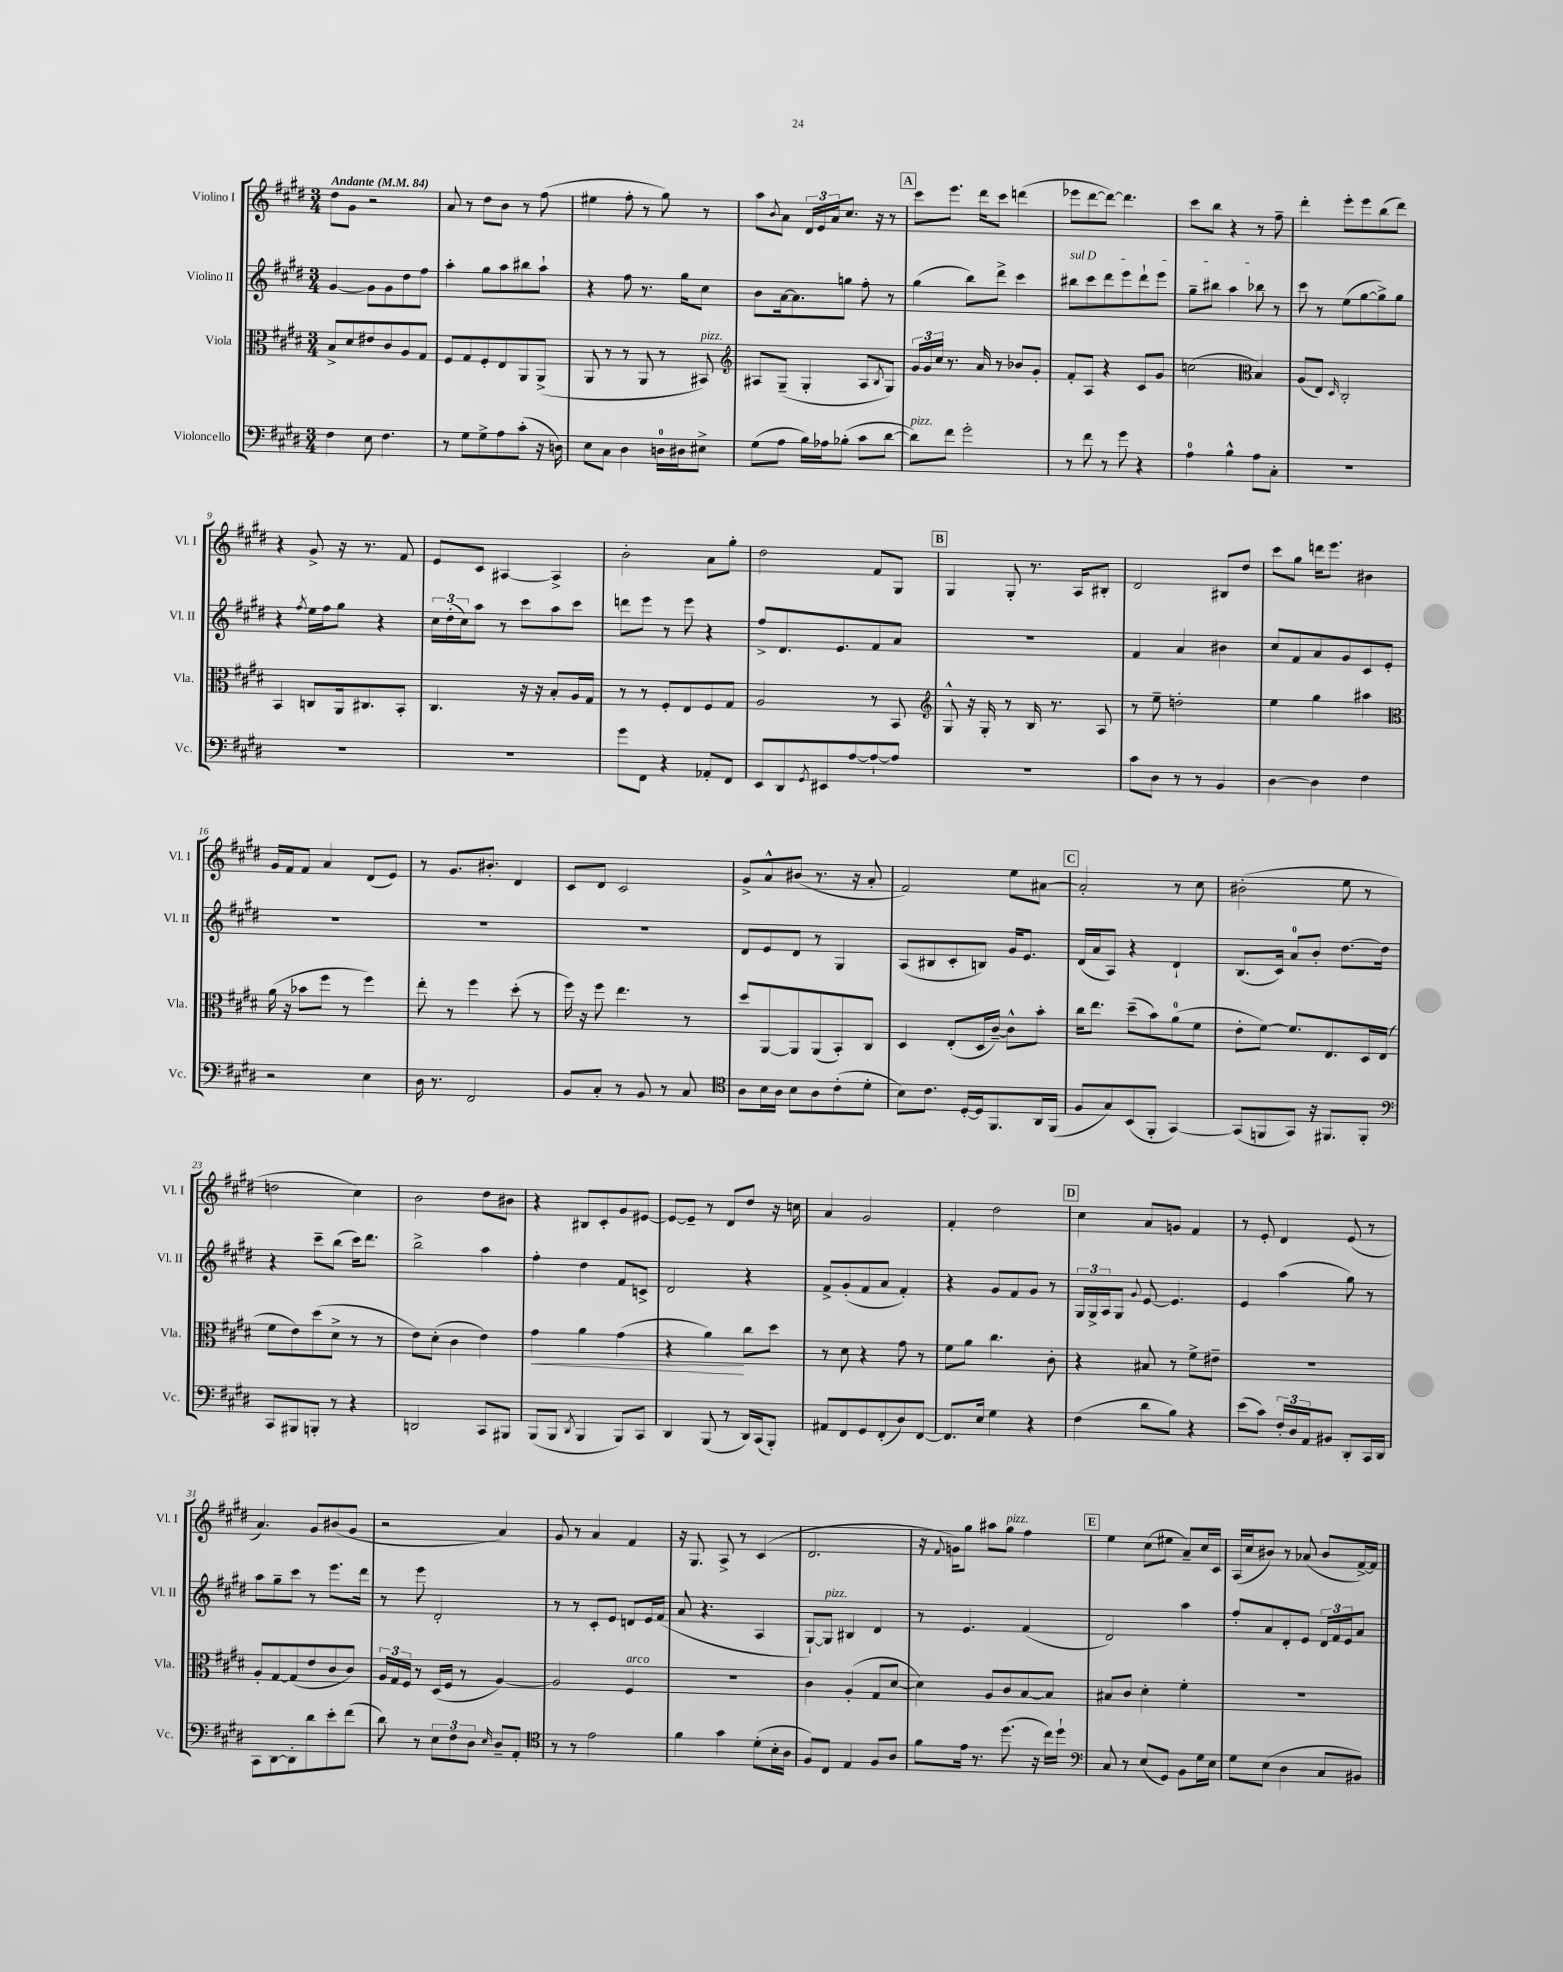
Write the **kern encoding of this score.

**kern	**kern	**dynam	**kern	**kern
*part4	*part3	*part3	*part2	*part1
*staff4	*staff3	*staff3	*staff2	*staff1
*I"Violoncello	*I"Viola	*	*I"Violino II	*I"Violino I
*I'Vc.	*I'Vla.	*	*I'Vl. II	*I'Vl. I
*clefF4	*clefC3	*	*clefG2	*clefG2
*k[f#c#g#d#]	*k[f#c#g#d#]	*	*k[f#c#g#d#]	*k[f#c#g#d#]
*M3/4	*M3/4	*	*M3/4	*M3/4
*MM84	*MM84	*	*MM84	*MM84
=1	=1	=1	=1	=1
!	!	!	!	!LO:TX:a:B:t=Andante
4F#\	8B^/L	.	[4g#/	8dd#\L
.	8d#/	.	.	8g#\J
8E\	8e#X/	.	8g#\L]	2r
4.F#\	8c#/	.	8g#\	.
.	8A/	.	8dd#\	.
.	8G#/J	.	8ff#\J	.
=2	=2	=2	=2	=2
8r	8F#/L	.	4aa'\	8a/
8G#\L	8G#/	.	.	8r
8G#^\	8F#'/	.	8gg#\L	8dd#\L
8A\	8E/	.	8aa\	8b\J
(8c#'\J	8AA/	.	8bb#X\	8r
16r	(8AA^/J	.	8aa`\J	(8ff#\
16Dn\)	.	.	.	.
=3	=3	=3	=3	=3
8E\L	8AA/	.	4r	4ee#X\
8C#\J	8r	.	.	.
4D#\	8r	.	8ff#\	8ff#'\
.	8AA/	.	8.r	8r
16Dn\LL	8r	.	.	8gg#\)
16D#X\J	.	.	16gg#\KL	.
!	!LO:TX:a:i:t=pizz.	!	!	!
8E#X^\J	8BB#X/)	.	8cc#\J	8r
=4	=4	=4	=4	=4
*	*clefG2	*	*	*
(8G#\L	8A#X/L	.	8b\L	8aa\L
.	.	.	.	8qb/
8A\J	(8G#~/J	.	[16a\k	8a\J
.	.	.	8.a\]	.
16B\LL)	4G#'/	.	.	24d#/LL
.	.	.	.	24e/
16A-X\J	.	.	.	.
.	.	.	.	24a/J
(8B-X'\J	.	.	8ggn\J	8.cc#/J
8c#\L	8A#/L	.	8ff#'\	.
.	.	.	.	16r
.	8qB/	.	.	.
[8d#\J	8G#/J)	.	8r	8r
!!LO:REH:place=s1:t=A
=5	=5	=5	=5	=5
!LO:TX:a:i:t=pizz.	!	!	!	!
8d#\L])	24g#/LL	.	(4gg#\	8ccc#\L
.	24g#/	.	.	.
.	24cc#/JJ	.	.	.
8f#\J	8.r	.	.	8.eee\J
2g#'\	.	.	8bb\L)	.
.	16a/	.	.	16ddd#\KL
.	8r	.	8ddd#^\J	8ccc#\J
.	8b-X/L	.	4ccc#\	(4dddn\
.	8g#'/J	.	.	.
=6	=6	=6	=6	=6
!	!	!	!LO:TX:a:i:t=sul D	!
8r	8f#'/L	.	8bb#X\L	8eee-X\L
8f#\	8A/J	.	8ccc#\	[8ddd#\
8r	4r	.	8ddd#\	8ddd#\J_)
8g#\	.	.	8eee\	4.ddd#\]
4r	8c#/L	.	8ddd#`\	.
.	8g#/J	.	8eee\J	.
=7	=7	=7	=7	=7
4A\	(2ccn\	.	8gg#~\L	8ccc#\L
.	.	.	8bb#X\J	8bb\J
4B^^\	.	.	4aa\	4r
*	*clefC3	*	*	*
8A\L	4B/)	.	8bb-X\	8r
8C#'\J	.	.	8r	8ff#~\
=8	=8	=8	=8	=8
2.r	(8A/L	.	8ccc#\	4ddd#'\
.	8E/J)	.	8r	.
.	16qqD#/	.	.	.
.	2C#'/	.	(8ee\L	8eee'\L
.	.	.	[8gg#\	8eee\
.	.	.	8gg#^\])	(8bb\
.	.	.	8gg#\J	8ddd#\J)
!!LO:LB:g=z
=9	=9	=9	=9	=9
2.r	4BB/	.	4r	4r
.	.	.	8qff#/	.
.	8Cn/L	.	16ee\LL	8g#^/
.	.	.	16ff#\J	.
.	16AA/k	.	8gg#\J	16r
.	8.C#X/	.	.	8.r
.	.	.	4r	.
.	8BB'/J	.	.	8f#/
=10	=10	=10	=10	=10
2.r	4.C#/	.	24cc#\LL	8e/L
.	.	.	(24dd#'\	.
.	.	.	24cc#\J)	.
.	.	.	8aa\J	8c#/J
.	.	.	8r	[4A#X/
.	16r	.	8ccc#\L	.
.	16r	.	.	.
.	8B'/L	.	8aa\	4A#^/]
.	16A/L	.	8ccc#\J	.
.	16G#/JJ	.	.	.
=11	=11	=11	=11	=11
8g#\L	8r	.	8dddn\L	2b'\
8FF#\J	8r	.	8eee\J	.
4r	8F#'/L	.	8r	.
.	8E/	.	8eee\	.
8AA-X'/L	8F#/	.	4r	8a\L
8FF#/J	8G#/J	.	.	8gg#'\J
=12	=12	=12	=12	=12
8EE/L	2A/	.	8ff#^/L	2dd#\
8DD#/	.	.	8.d#/	.
8qGG#/	.	.	.	.
8EE#X/	.	.	.	.
.	.	.	8.e/	.
[8A/	.	.	.	.
8A`/_	8r	.	8f#/	8f#/L
8A/J]	8BB/	.	8a/J	8G#/J
!!LO:REH:place=s1:t=B
=13	=13	=13	=13	=13
*	*clefG2	*	*	*
2.r	8G#^^/	.	2.r	4G#/
.	16r	.	.	.
.	16G#'/	.	.	.
.	8r	.	.	8G#'/
.	16B/	.	.	8.r
.	8.r	.	.	.
.	.	.	.	16A/KL
.	8A/	.	.	8B#X'/J
=14	=14	=14	=14	=14
8c#\L	8r	.	4f#/	2d#/
8D#\J	8ee~\	.	.	.
8r	2ddn'\	.	4a/	.
8r	.	.	.	.
4BB/	.	.	4b#X\	8B#X/L
.	.	.	.	8dd#/J
=15	=15	=15	=15	=15
[4D#\	4ee\	.	8cc#/L	8ccc#\L
.	.	.	8f#/	8gg#\J
4D#\]	4gg#\	.	8a/	16dddn\KL
.	.	.	.	8.eee\J
.	.	.	8g#/	.
4F#\	4aa#X\	.	8c#/	4b#X\
.	.	.	8e'/J	.
!!LO:LB:g=z
=16	=16	=16	=16	=16
*	*clefC3	*	*	*
2r	(16a\	.	2.r	16g#/LL
.	16r	.	.	16f#/J
.	8b-X\L	.	.	8f#/J
.	8ff#\J	.	.	4a/
.	8r	.	.	.
4E\	4ff#\)	.	.	(8d#/L
.	.	.	.	8e/J)
=17	=17	=17	=17	=17
16D#\	8ee'\	.	2.r	8r
8.r	.	.	.	.
.	8r	.	.	8.g#/L
2FF#/	4ff#\	.	.	.
.	.	.	.	8.b#X'/J
.	(8dd#'\	.	.	4d#/
.	8r	.	.	.
=18	=18	=18	=18	=18
8BB/L	16ff#\)	.	2.r	8c#/L
.	16r	.	.	.
8C#'/J	8ff#\	.	.	8d#/J
8r	4.ee\	.	.	2c#/
8BB/	.	.	.	.
8r	.	.	.	.
8C#/	8r	.	.	.
=19	=19	=19	=19	=19
*clefC4	*	*	*	*
8A\L	8dd#/L	.	8d#/L	8g#^/L
16B\L	[8AA/	.	8e/	8a^^/
16A\JJ	.	.	.	.
8B\L	8AA/]	.	8d#/J	(8b#X/J
8A\	(8AA/	.	8r	8.r
(8c#'\	8BB'/)	.	4G#/	.
.	.	.	.	16r
8d#'\J	8C#/J	.	.	8a'/
=20	=20	=20	=20	=20
8B\L)	4D#/	.	(8A/L	2f#/)
8.c#\J	.	.	8B#X/	.
.	(8E'/L	.	8c#'/	.
[16D#'/LL	.	.	.	.
16D#/J]	16D#/L	.	8Bn/J)	.
8.FF#/	[16c#~/JJ)	.	.	.
.	8c#^^\L]	.	16g#/KL	8ee\L
.	.	.	8.e/J	.
16AA/L	8b'\J	.	.	[8a#X\J
(16FF#/JJ	.	.	.	.
!!LO:REH:place=s1:t=C
=21	=21	=21	=21	=21
8F#/L	16cc#\KL	.	(16d#/LL	2a#'/]
.	8.ee\J	.	16a/J	.
8G#/)	.	.	8A/J)	.
(8BB/	(8dd#~\L	.	4r	.
8FF#'/J	8b\)	.	.	.
[4GG#/)	(8a\	.	4d#`/	8r
.	8f#\J	.	.	8cc#\
=22	=22	=22	=22	=22
(8GG#/L]	8e'\L	.	(8.B/L	(2b#X'\
8FFn/	[8f#\J)	.	.	.
.	.	.	16c#/Jk)	.
8GG#/J)	8.f#/L]	.	8a/L	.
16r	.	.	8b'/J	.
8.FF#X/L	8.E/	.	.	.
.	.	.	[8.dd#\L	8ee\
8FF#'/J	16D#/L	.	.	8r
.	(16E/JJ	.	16dd#\Jk]	.
!!LO:LB:g=z
=23	=23	=23	=23	=23
*clefF4	*	*	*	*
8CC#/L	8f#\L	.	4r	2ddn\
8BBB#X/	8e\)	.	.	.
8BBBn'/J	(8dd#\	.	8ccc#~\L	.
8r	8d#^\J	.	(8bb\J	.
4r	8r	.	16ccc#\KL)	4cc#\)
.	.	.	8.ddd#\J	.
.	8r	.	.	.
=24	=24	=24	=24	=24
2DDn/	8e\L)	.	2bb^\	2b\
.	(8d#'\J	.	.	.
.	4c#\	.	.	.
8CC#/L	4e\)	.	4aa\	8dd#\L
8BBB#X/J	.	.	.	8b#X\J
=25	=25	=25	=25	=25
!	!	!LO:HP:b	!	!
(8BBB/L	4g#\	<	4ff#'\	4r
8BBB/J	.	.	.	.
8qDD#/	.	.	.	.
4BBB/	4a\	.	4dd#\	8B#X/L
.	.	.	.	8c#'/
8BBB/L)	(4g#\	.	8f#/L	8g#/
8CC#/J	.	.	8cn^/J	[8e#X/J
=26	=26	=26	=26	=26
4DD#/	4r	.	2d#/	8e#/L_
.	.	.	.	8e#~/J]
(8BBB/	4a\)	.	.	8r
8r	.	.	.	8d#/L
16DD#/LL)	8cc#\L	[	4r	8dd#/J
(16CC#/J	.	.	.	.
8BBB'/J)	8dd#\J	.	.	16r
.	.	.	.	16ccn\
=27	=27	=27	=27	=27
8AA#X/L	8r	.	8f#^/L	4a/
8FF#/	8d#\	.	(8g#'/	.
8GG#/	4r	.	8f#/	2g#/
(8FF#'/	.	.	8a/J	.
8D#/)	8g#\	.	4f#'/)	.
[8FF#/J	8r	.	.	.
=28	=28	=28	=28	=28
8.FF#/L]	8f#\L	.	4r	4f#'/
.	8a\J	.	.	.
16E/Jk	.	.	.	.
4G#\	4.cc#\	.	8g#/L	2dd#\
.	.	.	8f#/	.
4r	.	.	8g#/J	.
.	8c#'\	.	8r	.
!!LO:REH:place=s1:t=D
=29	=29	=29	=29	=29
(4F#\	4r	.	24G#/LL	4cc#\
.	.	.	24G#^/	.
.	.	.	24A/J	.
.	.	.	8G#/J	.
.	.	.	8qqg#/	.
8d#\L	8B#X/	.	[8e/	8a/L
8B\J)	8r	.	4.e/]	8gn/J
4r	8f#^\L	.	.	4f#/
.	8e#X~\J	.	.	.
=30	=30	=30	=30	=30
(8e\L	2.r	.	4e/	8r
8c#\J)	.	.	.	8e'/
24F#'/LL	.	.	(4aa\	4d#/
24D#/	.	.	.	.
24AA/J	.	.	.	.
8BB#X/J	.	.	.	.
8DD#'/L	.	.	8gg#\)	(8e/
16CC#/L	.	.	8r	8r
16DD#/JJ	.	.	.	.
!!LO:LB:g=z
=31	=31	=31	=31	=31
8CC#\L	8A'/L	.	8aa\L	4.a/)
[8DD#\	[8G#/	.	8gg#~\	.
8DD#'\]	(8G#/]	.	8ccc#\J	.
8d#\	8e/	.	8r	8g#/L
8e'\	8c#/	.	8.eee\L	(8b#X/
(8f#\J	8c#/J)	.	.	8g#/J
.	.	.	16ddd#\Jk	.
=32	=32	=32	=32	=32
8d#\)	24A/LL	.	8r	2r
.	24G#/	.	.	.
.	24F#/JJ	.	.	.
8r	8r	.	8eee\	.
12E\L	(16D#/LL	.	2d#'/	.
.	16F#/JJ	.	.	.
12F#\	.	.	.	.
.	8r	.	.	.
12D#\J	.	.	.	.
16qqE/	.	.	.	.
8D#~/L	[4A/)	.	.	4a/)
8AA'/J	.	.	.	.
=33	=33	=33	=33	=33
*clefC4	*	*	*	*
8r	2A/]	.	8r	8g#/
8r	.	.	8r	8r
2e\	.	.	8c#'/L	4a/
.	.	.	8e/J	.
!	!LO:TX:a:i:t=arco	!	!	!
.	4F#/	.	8dn/L	4f#/
.	.	.	16e/L	.
.	.	.	(16f#/JJ	.
=34	=34	=34	=34	=34
4f#\	2.r	.	8a/	16r
.	.	.	.	8.G#/
.	.	.	4.r	.
4g#\	.	.	.	8A^/
.	.	.	.	8r
(8d#'\L	.	.	4A/	(4c#/
16B'\L	.	.	.	.
16A\JJ	.	.	.	.
=35	=35	=35	=35	=35
8F#/L)	4c#\	.	[8G#`/L)	2.d#/
!	!	!	!LO:TX:a:i:t=pizz.	!
8C#/J	.	.	8G#/J]	.
4E/	(4A'/	.	4B#X/	.
8F#/L	8G#/L	.	4d#/	.
8A/J	[8d#/J	.	.	.
=36	=36	=36	=36	=36
8f#\L	4d#\])	.	8r	16r
.	.	.	.	8qqf#/
.	.	.	.	16gn\KL)
16e\Jk	.	.	4.e/	8gg#\J
8.r	.	.	.	.
.	8A/L	.	.	8aa#X\L
!	!	!	!	!LO:TX:a:i:t=pizz.
(8.dd#\	8c#/	.	.	8gg#\J
.	[8B/	.	(4f#/	4ff#\
16r	.	.	.	.
16cc#\LL)	8B/J]	.	.	.
16dd#`\JJ	.	.	.	.
!!LO:REH:place=s1:t=E
=37	=37	=37	=37	=37
*clefF4	*	*	*	*
8C#/	8B#X/L	.	2d#/)	4ee\
8r	8c#/J	.	.	.
(8E/L	4d#'\	.	.	(8cc#\L
8GG#/J)	.	.	.	8ee#X\J
8BB\L	4f#'\	.	4aa\	8a~/L)
16G#\L	.	.	.	16cc#/L
16E\JJ	.	.	.	16c#/JJ
=38	=38	=38	=38	=38
8G#\L	2.r	.	8ff#'/L	(16A/LL
.	.	.	.	16cc#/J
(8E\J	.	.	8a/	8b#X/J)
4D#\	.	.	8d#'/	8r
.	.	.	8e/J	(8a-X/
8C#/L	.	.	24d#/LL	8b#/L
.	.	.	24f#/	.
.	.	.	24e/J	.
8BB#X/J)	.	.	8a/J	[16f#^/L)
.	.	.	.	16f#/JJ]
==	==	==	==	==
*-	*-	*-	*-	*-
